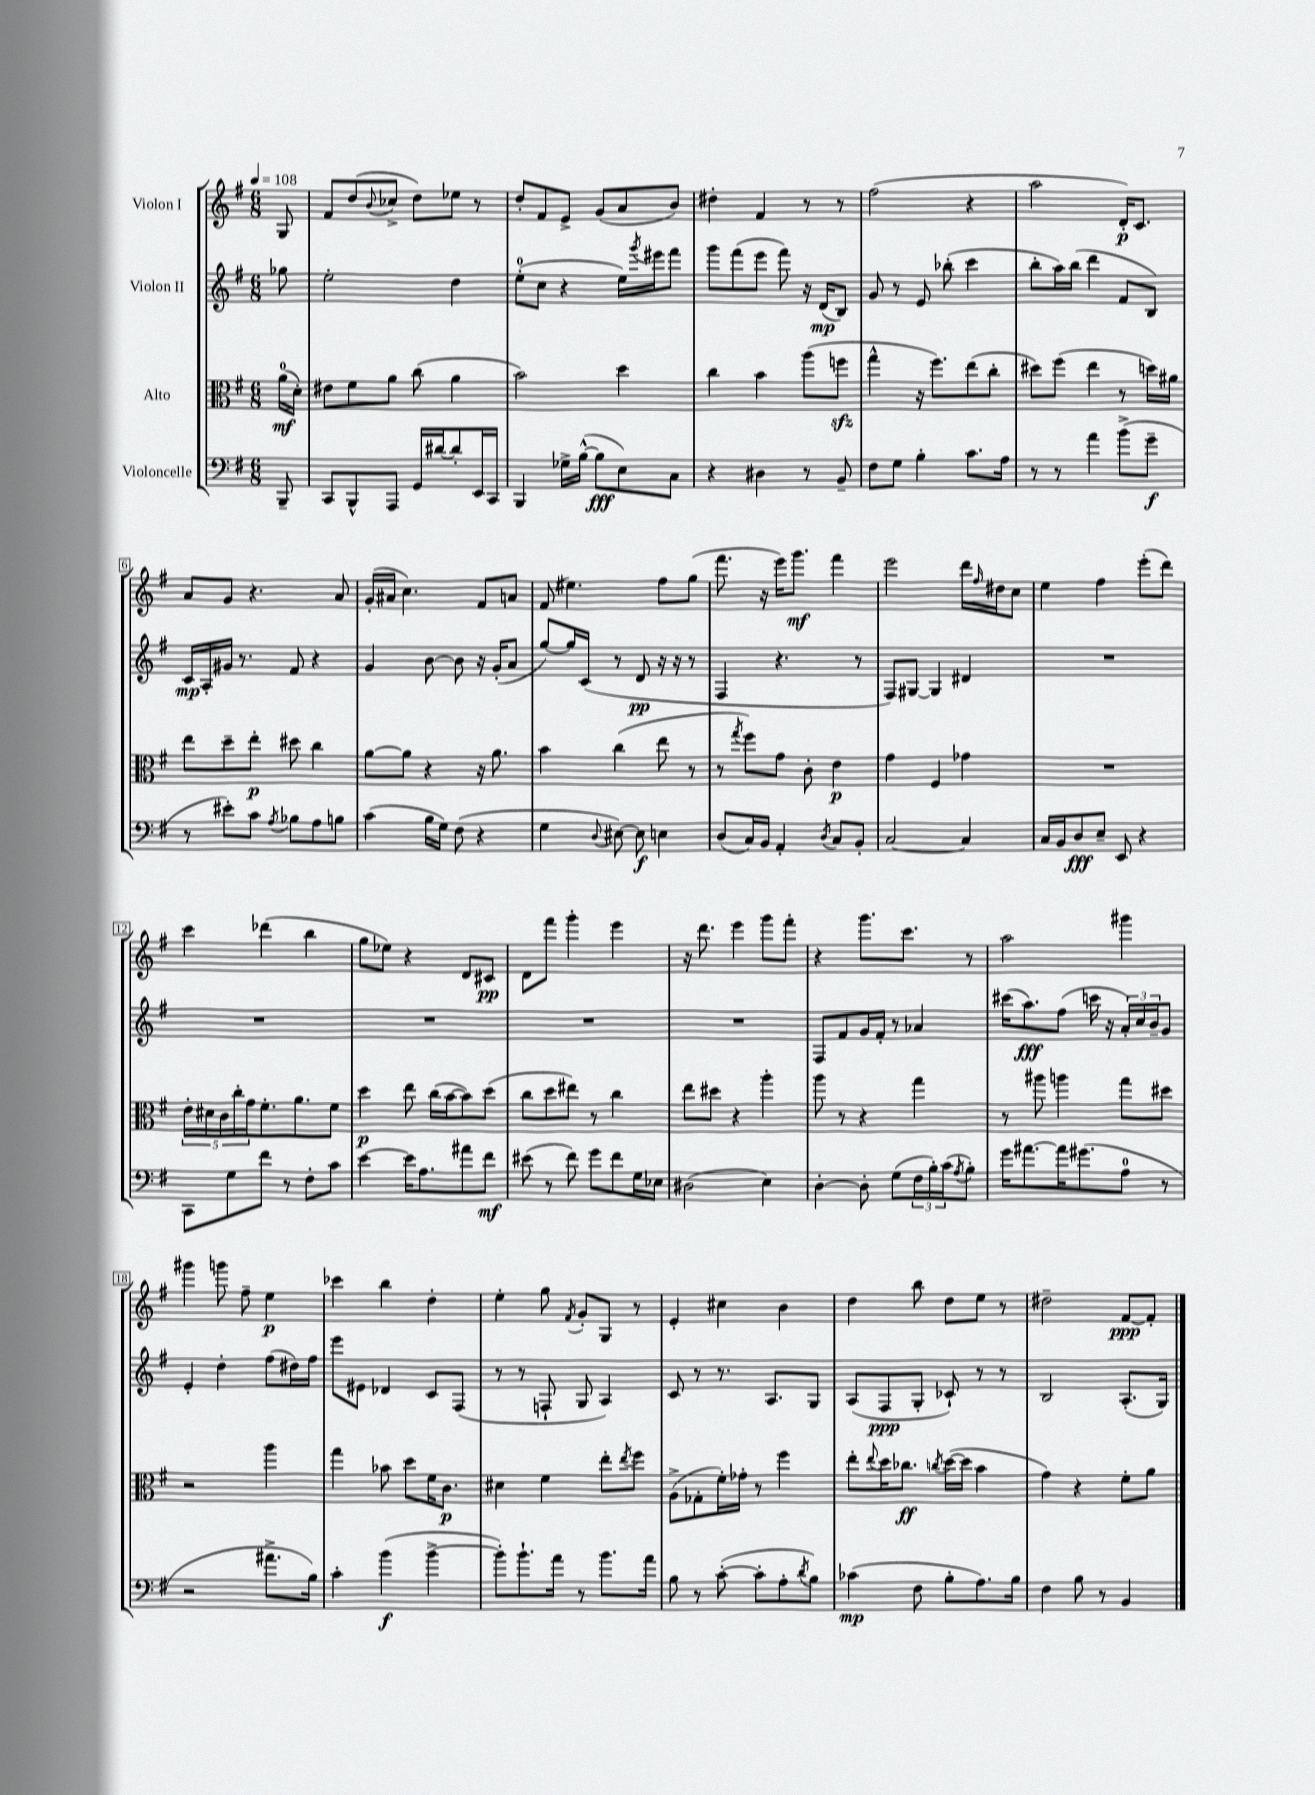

**kern	**kern	**kern	**kern
*staff4	*staff3	*staff2	*staff1
*clefF4	*clefC3	*clefG2	*clefG2
*k[f#]	*k[f#]	*k[f#]	*k[f#]
*M6/8	*M6/8	*M6/8	*M6/8
*MM108	*MM108	*MM108	*MM108
8BBB~	(16a	8gg-	8G
.	16d')	.	.
=	=	=	=
8CC	8e#	2ee'	8f#
8BBB^^	8f#	.	(8dd
.	.	.	8qqb
8AAA	8a	.	8cc-^
16GG	(8cc	.	8dd)
[16d#	.	.	.
8d#']	4a	4dd	8ee-
16EE	.	.	8r
16CC	.	.	.
=	=	=	=
4BBB	2b)	(8ee'	8dd'
.	.	8cc	8f#
16G-^	.	4r	8e^
([16B^^	.	.	.
8B]	.	.	(8g
8E)	4dd	16ee)	8a
.	.	8qggg	.
.	.	16eee#	.
8C	.	8fff#	8b)
=	=	=	=
4r	4cc	8ggg	4dd#'
.	.	(8fff#	.
4D#	4b	8eee	4f#
.	.	8fff#)	.
8r	(8aa	16r	8r
.	.	(16d	.
8BB~	8ff	8B)	8r
=	=	=	=
8F#	4gg^^	8g	(2ff#
8G	.	8r	.
4B'	16r	8e	.
.	8.ff#)	.	.
.	.	(8bb-'	.
8.c	(8ee	4ccc	4r
.	8cc'	.	.
16A	.	.	.
=	=	=	=
8r	8dd#)	8bb'	2aa
8r	(8ff#	16aa)	.
.	.	(16bb	.
4a	4ee	4ddd	.
(8b^	8r	8f#	16d')
.	.	.	8.c
8g~	16dd)	8B)	.
.	16a#	.	.
=	=	=	=
8r	8ee	16c	8a
.	.	16A'	.
8e#')	8dd~	16g#	8g
.	.	8.r	.
8c	8ee'	.	4.r
8qA	.	.	.
8B-	8dd#	8f#	.
8A	4cc	4r	.
8B	.	.	8a
=	=	=	=
(4c	[8a	4g	(16g'
.	.	.	16a#
.	8a]	.	4.cc)
16B	4r	[8b	.
16G)	.	.	.
(8F#	.	8b]	.
4r	16r	16r	8f#
.	8.a	(16g'	.
.	.	8a	8a
=	=	=	=
4G	4b	[8gg)	(8f#
.	.	16gg]	4.ee#)
.	.	(16c	.
8qqD	.	.	.
[8E#)	(4cc	8r	.
8E#]	.	8d	.
4E	8ee	16r	8ff#
.	.	16r	.
.	8r	8r	(8gg
=	=	=	=
(8D	8r	4F#	8.fff#
.	8qgg	.	.
16C)	8ff#)	.	.
16BB	.	.	16r
4AA'	8g	4.r	16eee)
.	.	.	8.ggg
.	8c'	.	.
8qD	.	.	.
8C	4e	.	4fff#
8BB'	.	8r	.
=	=	=	=
[2C	4g	8F#)	2eee
.	.	[8G#	.
.	4F#	4G#]	.
4C]	4g-	4d#	16ddd
.	.	.	16qqff#
.	.	.	16dd#
.	.	.	8cc
=	=	=	=
16C	2.r	2.r	4ee
16BB	.	.	.
8D	.	.	.
8E~	.	.	4ff#
8EE	.	.	.
4r	.	.	(8eee'
.	.	.	8ddd)
=	=	=	=
8CC	20e'	2.r	4ccc
.	20d#	.	.
.	20c	.	.
8G	.	.	.
.	20cc'	.	.
.	20g	.	.
8f#	8.f#'	.	(4ddd-
8r	.	.	.
.	8.a	.	.
8F#'	.	.	4bb
8c	8f#	.	.
=	=	=	=
[4e	4dd	2.r	8gg
.	.	.	8ee-)
16e]	8ee	.	4r
8.A	.	.	.
.	(16cc	.	.
.	[16b	.	.
8a#	8b])	.	8d
8f#	(8dd	.	8c#
=	=	=	=
(8e#	8cc	2.r	8d
8r	8dd	.	8fff#
8f#)	8ee#)	.	4ggg'
8g	8r	.	.
8f#	4cc	.	4eee
16G	.	.	.
16E-	.	.	.
=	=	=	=
(2D#	8ee	2.r	16r
.	.	.	8.ddd
.	8dd#	.	.
.	4r	.	4eee
4E)	4aa'	.	8ggg
.	.	.	8fff#'
=	=	=	=
[4D'	8aa	8F#	4r
.	8r	8f#	.
8D']	4r	16g	8.ggg
.	.	16f#'	.
(8G	.	8r	.
.	.	.	8.ccc
24F#	4gg	4a-	.
24B')	.	.	.
(24c	.	.	.
8qA	.	.	.
8B')	.	.	8r
=	=	=	=
16g	8r	(16ccc#	2aa
[8.a#	.	8.aa)	.
.	8aa#	.	.
16a#]	4aa	(8ff#	.
(8.g#	.	.	.
.	.	16ccc	.
.	.	16r	.
8A	8gg	24a')	4ggg#
.	.	24cc	.
.	.	24b~	.
8r	8dd#	8g	.
=	=	=	=
2r	2r	4e'	4ggg#
.	.	4dd'	8ggg
.	.	.	8ff#~
8.a#^	4aa	(8ff#	4ee
.	.	16dd#)	.
16B)	.	16ff#	.
=	=	=	=
4c'	4gg	8eee	4ccc-
.	.	8e#	.
(4b	8b-	4d-	4bb
.	8dd	.	.
[4b^	16f#	8c	4dd'
.	8.c	.	.
.	.	(8F#	.
=	=	=	=
8b'])	4d#	8r	4ee'
8.b`	.	8r	.
.	4f#	8F`	8gg
16a	.	.	.
.	.	.	8qf#
8r	.	8G	8g'
8.b	8ee'	4A)	8G
.	8qee	.	.
.	8ff#	.	8r
16a	.	.	.
=	=	=	=
8B	(8A^	8c	4e'
8r	8G-'	8r	.
([8c'	16f#')	8.r	4cc#
.	16g-'	.	.
8c']	8r	.	.
.	.	8.A	.
8A'	4ff#	.	4b
8qd	.	.	.
8B)	.	8G	.
=	=	=	=
(4c-	8ee'	(8A	4dd
.	8qqee	.	.
.	16dd	8F#	.
.	8.cc-	.	.
8F#	.	8G'	8bb
.	8qcc	.	.
8B'	([16dd	8c-`)	8dd
.	16dd]	.	.
8.A)	4b	8r	8ee
.	.	8r	8r
16B	.	.	.
=	=	=	=
4F#	4g)	2B	2dd#~
8B	4r	.	.
8r	.	.	.
4BB	8f#'	(8.A'	[8f#
.	8a	.	8f#']
.	.	16G)	.
==	==	==	==
*-	*-	*-	*-
